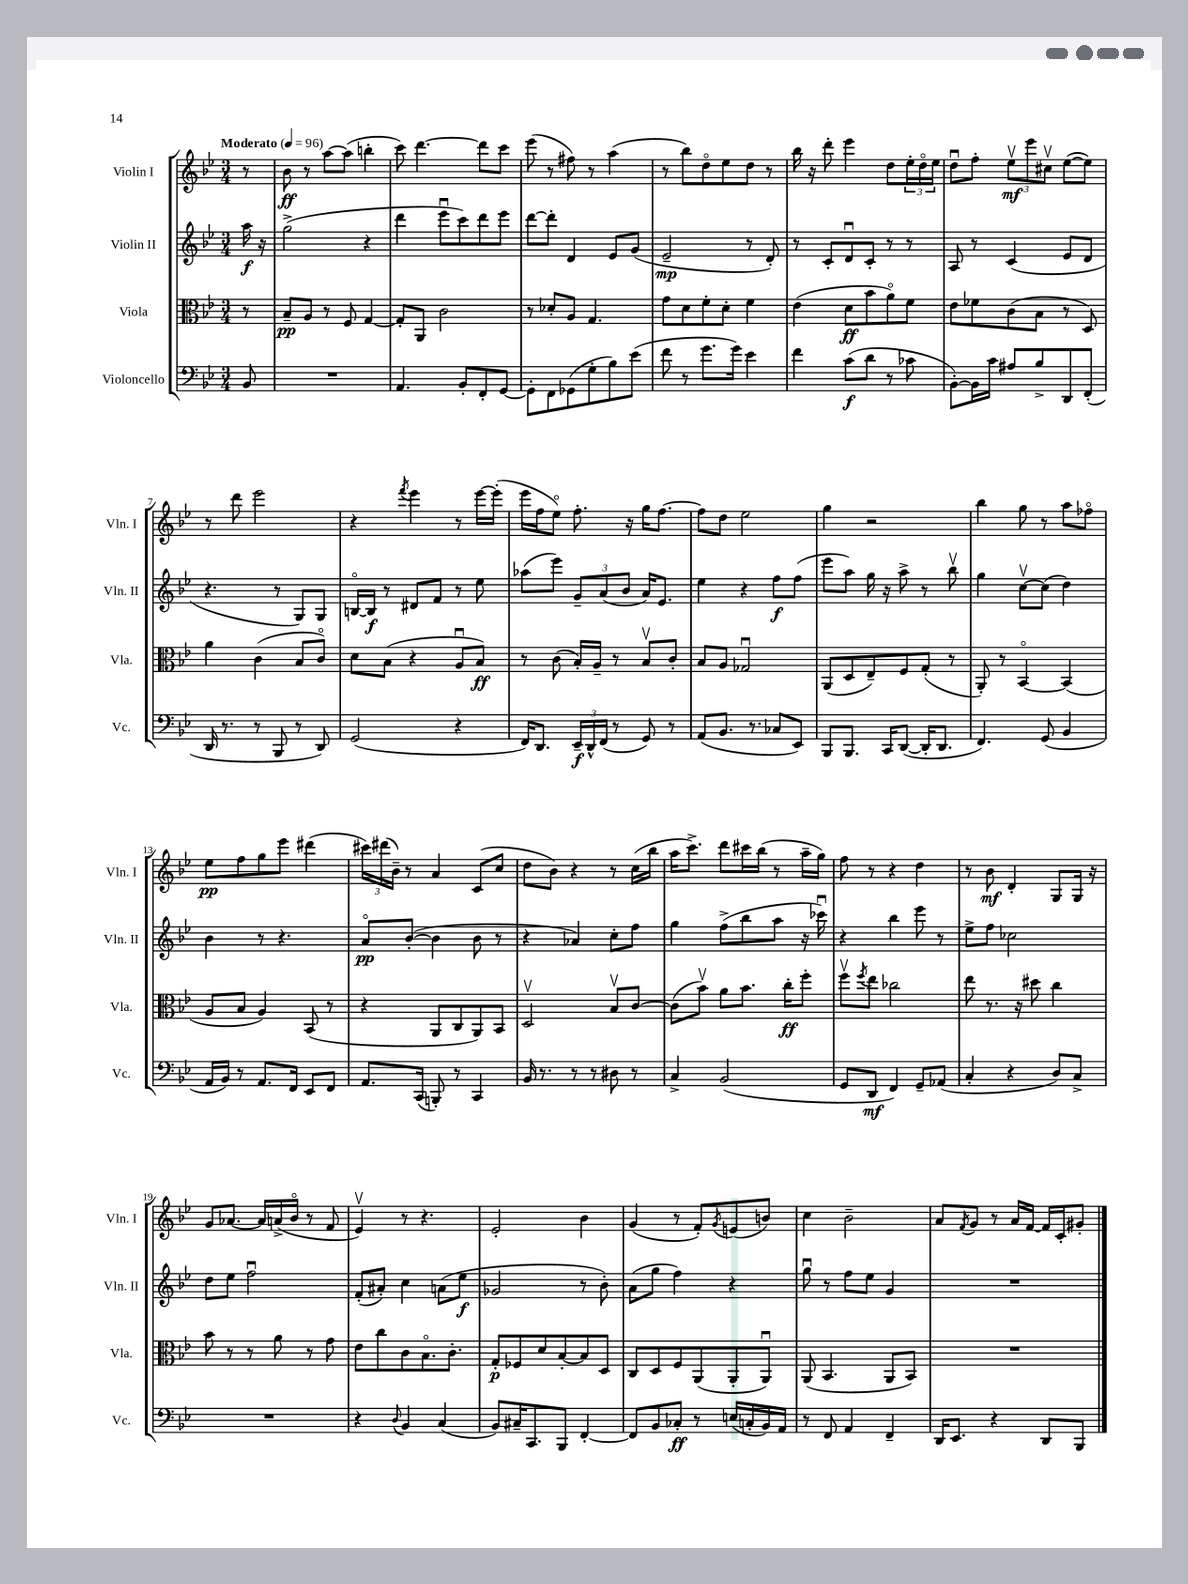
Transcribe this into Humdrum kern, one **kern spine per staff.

**kern	**dynam	**kern	**dynam	**kern	**dynam	**kern	**dynam
*part4	*part4	*part3	*part3	*part2	*part2	*part1	*part1
*staff4	*staff4	*staff3	*staff3	*staff2	*staff2	*staff1	*staff1
*I"Violoncello	*	*I"Viola	*	*I"Violin II	*	*I"Violin I	*
*I'Vc.	*	*I'Vla.	*	*I'Vln. II	*	*I'Vln. I	*
*clefF4	*	*clefC3	*	*clefG2	*	*clefG2	*
*k[b-e-]	*	*k[b-e-]	*	*k[b-e-]	*	*k[b-e-]	*
*M3/4	*	*M3/4	*	*M3/4	*	*M3/4	*
*MM96	*	*MM96	*	*MM96	*	*MM96	*
=	=	=	=	=	=	=	=
!	!	!	!	!	!	!LO:TX:a:B:t=Moderato	!
8BB-/	.	8r	.	16aa\	f	8r	.
.	.	.	.	16r	.	.	.
=1	=1	=1	=1	=1	=1	=1	=1
2.r	.	8B-~/L	pp	(2gg^\	.	8b-\	ff
.	.	8A/J	.	.	.	8r	.
.	.	8r	.	.	.	[8aa\L	.
.	.	8F/	.	.	.	(8aa\J]	.
.	.	[4G/	.	4r	.	4bbn'\	.
=2	=2	=2	=2	=2	=2	=2	=2
4.AA/	.	8G'/L]	.	4ddd\	.	8ccc\)	.
.	.	8AA/J	.	.	.	[4.ddd\	.
.	.	2c\	.	8eee-u\L	.	.	.
8BB-'/L	.	.	.	8ccc\)	.	.	.
8FF'/	.	.	.	8ddd\	.	8ddd\L]	.
[8GG/J	.	.	.	8eee-\J	.	8ccc\J	.
=3	=3	=3	=3	=3	=3	=3	=3
8GG'\L]	.	8r	.	[8ddd\L	.	(8eee-\	.
8FF\	.	8d-X'/L	.	8ddd'\J]	.	8r	.
(8GG-X\	.	8A/J	.	4d/	.	8ff#X\)	.
8G'\	.	4.G/	.	.	.	8r	.
8B-\)	.	.	.	8e-/L	.	(4aa\	.
(8e-\J	.	.	.	(8g/J	.	.	.
=4	=4	=4	=4	=4	=4	=4	=4
8f\	.	8g\L	.	2e-~/	mp	8r	.
8r	.	8d\	.	.	.	8bb-\L)	.
8.g\L	.	8f'\	.	.	.	8dd\	.
.	.	8d'\J	.	.	.	8ee-\	.
16g\Jk)	.	.	.	.	.	.	.
4e-\	.	4f\	.	8r	.	8dd\J	.
.	.	.	.	8d'/)	.	8r	.
=5	=5	=5	=5	=5	=5	=5	=5
4f\	.	(4e-\	.	8r	.	16bb-\	.
.	.	.	.	.	.	16r	.
.	.	.	.	8c'/L	.	8ddd'\	.
(8c\L	f	8d\L	ff	8du/	.	4eee-\	.
8d\J	.	8b-\	.	8c'/J	.	.	.
8r	.	8a\)	.	8r	.	8dd\L	.
8c-X\	.	8f\J	.	8r	.	24ee-'\L	.
.	.	.	.	.	.	24dd\	.
.	.	.	.	.	.	24ee-\JJ	.
=6	=6	=6	=6	=6	=6	=6	=6
[8BB-'\L)	.	8e-\L	.	8A/	.	8ddu\L	.
16BB-\L]	.	8f-X\	.	8r	.	8ff'\J	.
16c\JJ	.	.	.	.	.	.	.
8A#X/L	.	(8c\	.	(4c/	.	12ee-v\L	mf
.	.	.	.	.	.	12eee-\	.
8B-^/	.	8B-\J	.	.	.	.	.
.	.	.	.	.	.	12cc#Xv\J	.
8DD/	.	8r	.	8e-/L	.	([8ee-\L	.
(8FF'/J	.	8D/)	.	8d/J	.	8ee-\J])	.
!!LO:LB:g=z
=7	=7	=7	=7	=7	=7	=7	=7
16DD/	.	4a\	.	4.r	.	8r	.
8.r	.	.	.	.	.	.	.
.	.	.	.	.	.	8ddd\	.
8r	.	(4c\	.	.	.	2eee-\	.
8BBB-/	.	.	.	8r	.	.	.
8r	.	8B-/L	.	8G/L)	.	.	.
8DD/)	.	8c/J)	.	8G/J	.	.	.
=8	=8	=8	=8	=8	=8	=8	=8
(2GG/	.	8d\L	.	[16Bn/LL	.	4r	.
.	.	.	.	16B/JJ]	f	.	.
.	.	(8B-\J	.	8r	.	.	.
.	.	.	.	.	.	8qfff/	.
.	.	4r	.	8d#X/L	.	4eee-\	.
.	.	.	.	8f/J	.	.	.
4r	.	8Au/L	.	8r	.	8r	.
.	.	8B-/J)	ff	8ee-\	.	[16eee-\LL	.
.	.	.	.	.	.	(16eee-'\JJ]	.
=9	=9	=9	=9	=9	=9	=9	=9
16FF/KL)	.	8r	.	(8aa-X\L	.	16eee-\LL	.
8.DD/J	.	.	.	.	.	16ff\J	.
.	.	(8c\	.	8eee-\J)	.	8ee-\J)	.
24EE-~/LL	f	16B-'/LL)	.	12g~/L	.	8.ff'\	.
24DD^^/	.	.	.	.	.	.	.
.	.	16A~/JJ	.	.	.	.	.
(24FF/JJ	.	.	.	(12a/	.	.	.
8r	.	8r	.	.	.	.	.
.	.	.	.	12b-/J	.	.	.
.	.	.	.	.	.	16r	.
8GG/)	.	8B-v/L	.	16a/KL)	.	16gg\KL	.
.	.	.	.	8.e-/J	.	[8.ff\J	.
8r	.	8c'/J	.	.	.	.	.
=10	=10	=10	=10	=10	=10	=10	=10
(8AA/L	.	8B-/L	.	4ee-\	.	8ff\L]	.
8.BB-/J	.	8A/J	.	.	.	8dd\J	.
.	.	2G-Xu/	.	4r	.	2ee-\	.
8.r	.	.	.	.	.	.	.
8C-X/L	.	.	.	8ff\L	f	.	.
8EE-/J)	.	.	.	(8ff\J	.	.	.
=11	=11	=11	=11	=11	=11	=11	=11
8BBB-/L	.	(8AA/L	.	8eee-\L	.	4gg\	.
8.BBB-/J	.	8D/	.	8aa\J)	.	.	.
.	.	8E-~/)	.	16gg\	.	2r	.
16CC/KL	.	.	.	16r	.	.	.
([8DD/J	.	8F/	.	8aa^\	.	.	.
16DD'/KL]	.	(8G'/J	.	8r	.	.	.
8.DD/J	.	.	.	.	.	.	.
.	.	8r	.	8bb-v\	.	.	.
=12	=12	=12	=12	=12	=12	=12	=12
4.FF/)	.	8AA'/)	.	4gg\	.	4bb-\	.
.	.	8r	.	.	.	.	.
.	.	[4BB-/	.	[8ccv\L	.	8gg\	.
(8GG/	.	.	.	(8cc\J]	.	8r	.
4BB-/	.	(4BB-/]	.	4dd\)	.	8aa\L	.
.	.	.	.	.	.	8ff-X\J	.
!!LO:LB:g=z
=13	=13	=13	=13	=13	=13	=13	=13
16AA/LL	.	8A/L	.	4b-\	.	8ee-\L	pp
16BB-/JJ)	.	.	.	.	.	.	.
8r	.	8B-/J	.	.	.	8ff\	.
8.AA/L	.	4A/)	.	8r	.	8gg\	.
.	.	.	.	4.r	.	8eee-\J	.
16FF/Jk	.	.	.	.	.	.	.
8EE-/L	.	(8BB-/	.	.	.	(4ddd#X\	.
8FF/J	.	8r	.	.	.	.	.
=14	=14	=14	=14	=14	=14	=14	=14
8.AA/L	.	4r	.	8a/L	pp	24ccc#X\LL)	.
.	.	.	.	.	.	(24ddd#X\	.
.	.	.	.	.	.	24b-~\JJ)	.
.	.	.	.	([8b-'/J	.	8r	.
(16CC/Jk	.	.	.	.	.	.	.
8BBBn'/)	.	8AA/L	.	4b-\]	.	4a/	.
8r	.	8C/	.	.	.	.	.
4CC/	.	8AA/)	.	8b-\	.	(8c/L	.
.	.	8BB-/J	.	8r	.	8cc/J	.
=15	=15	=15	=15	=15	=15	=15	=15
16BB-/	.	2Dv/	.	4r	.	8dd\L	.
8.r	.	.	.	.	.	.	.
.	.	.	.	.	.	8b-\J)	.
8r	.	.	.	4a-X/)	.	4r	.
8r	.	.	.	.	.	.	.
8D#X\	.	8B-v/L	.	8cc'\L	.	8r	.
8r	.	[8c/J	.	8ff\J	.	(16cc\LL	.
.	.	.	.	.	.	16bb-\JJ	.
=16	=16	=16	=16	=16	=16	=16	=16
4C^/	.	(8c\L]	.	4gg\	.	16aa\KL	.
.	.	.	.	.	.	8.ccc^\J)	.
.	.	8b-v\J)	.	.	.	.	.
(2BB-/	.	8a\L	.	(8ff^\L	.	8ddd\L	.
.	.	8.b-\J	.	8bb-\	.	16ccc#X\L	.
.	.	.	.	.	.	(16bb-\JJ	.
.	.	.	.	8aa\J	.	8r	.
.	.	16cc'\KL	ff	.	.	.	.
.	.	8ff'\J	.	16r	.	16aa~\LL	.
.	.	.	.	16ccc-Xu\)	.	16gg\JJ)	.
=17	=17	=17	=17	=17	=17	=17	=17
8GG/L	.	8ffv\L	.	4r	.	8ff\	.
.	.	8qff/	.	.	.	.	.
8DD/J	mf	8ee-\J	.	.	.	8r	.
4FF/)	.	2cc-X\	.	4bb-\	.	4r	.
8GG~/L	.	.	.	8eee-\	.	4dd\	.
(8AA-X/J	.	.	.	8r	.	.	.
=18	=18	=18	=18	=18	=18	=18	=18
4C'/	.	8ee-\	.	8ee-^\L	.	8r	.
.	.	8.r	.	8ff\J	.	8b-\	mf
4r	.	.	.	2cc-X\	.	4d'/	.
.	.	16r	.	.	.	.	.
.	.	8dd#X\	.	.	.	.	.
8D/L)	.	4cc\	.	.	.	8G/L	.
8C^/J	.	.	.	.	.	16G/Jk	.
.	.	.	.	.	.	16r	.
!!LO:LB:g=z
=19	=19	=19	=19	=19	=19	=19	=19
2.r	.	8b-\	.	8dd\L	.	8g/L	.
.	.	8r	.	8ee-\J	.	[8.a-X/J	.
.	.	8r	.	2ffu\	.	.	.
.	.	.	.	.	.	16a-/LL]	.
.	.	8a\	.	.	.	(16an^/	.
.	.	.	.	.	.	16b-/JJ	.
.	.	8r	.	.	.	8r	.
.	.	8g\	.	.	.	8f/	.
=20	=20	=20	=20	=20	=20	=20	=20
4r	.	8e-\L	.	(8f'/L	.	4e-v/)	.
.	.	8cc\	.	8a#X'/J)	.	.	.
8qqD/	.	.	.	.	.	.	.
4BB-/	.	8c\	.	4cc\	.	8r	.
.	.	8.B-\	.	.	.	4.r	.
(4C/	.	.	.	(8an\L	.	.	.
.	.	8.c'\J	.	.	.	.	.
.	.	.	.	8ee-\J	f	.	.
=21	=21	=21	=21	=21	=21	=21	=21
8BB-/L)	.	8G'/L	p	2g-X/	.	2e-'/	.
16C#X~/K	.	8F-X/	.	.	.	.	.
8.CC/	.	.	.	.	.	.	.
.	.	8d/	.	.	.	.	.
8BBB-/J	.	[8B-'/	.	.	.	.	.
[4FF'/	.	8B-/]	.	8r	.	4b-\	.
.	.	8D/J	.	8b-'\)	.	.	.
=22	=22	=22	=22	=22	=22	=22	=22
8FF/L]	.	8C/L	.	(8a\L	.	(4g/	.
8BB-/	.	8D/	.	8gg\J	.	.	.
8C-X'/J	ff	8F/	.	4ff\)	.	8r	.
8r	.	(8AA/	.	.	.	8f'/L)	.
.	.	.	.	.	.	8qg/	.
(16En/LL	.	8AA'/	.	4r	.	(8en/	.
16Cn'/	.	.	.	.	.	.	.
16BB-/)	.	8AAu/J)	.	.	.	8bn/J)	.
16AA/JJ	.	.	.	.	.	.	.
=23	=23	=23	=23	=23	=23	=23	=23
8r	.	(8AA/	.	8ggu\	.	4cc\	.
8FF/	.	4.BB-/	.	8r	.	.	.
4AA/	.	.	.	8ff\L	.	2b-~\	.
.	.	.	.	8ee-\J	.	.	.
4FF~/	.	8AA/L	.	4g/	.	.	.
.	.	8BB-/J)	.	.	.	.	.
=24	=24	=24	=24	=24	=24	=24	=24
16DD/KL	.	2.r	.	2.r	.	8a/L	.
8.EE-/J	.	.	.	.	.	.	.
.	.	.	.	.	.	8qf/	.
.	.	.	.	.	.	8g/J	.
4r	.	.	.	.	.	8r	.
.	.	.	.	.	.	16a/LL	.
.	.	.	.	.	.	[16f/JJ	.
8DD/L	.	.	.	.	.	16f/LL]	.
.	.	.	.	.	.	16c'/J	.
8BBB-/J	.	.	.	.	.	8g#X'/J	.
==	==	==	==	==	==	==	==
*-	*-	*-	*-	*-	*-	*-	*-
